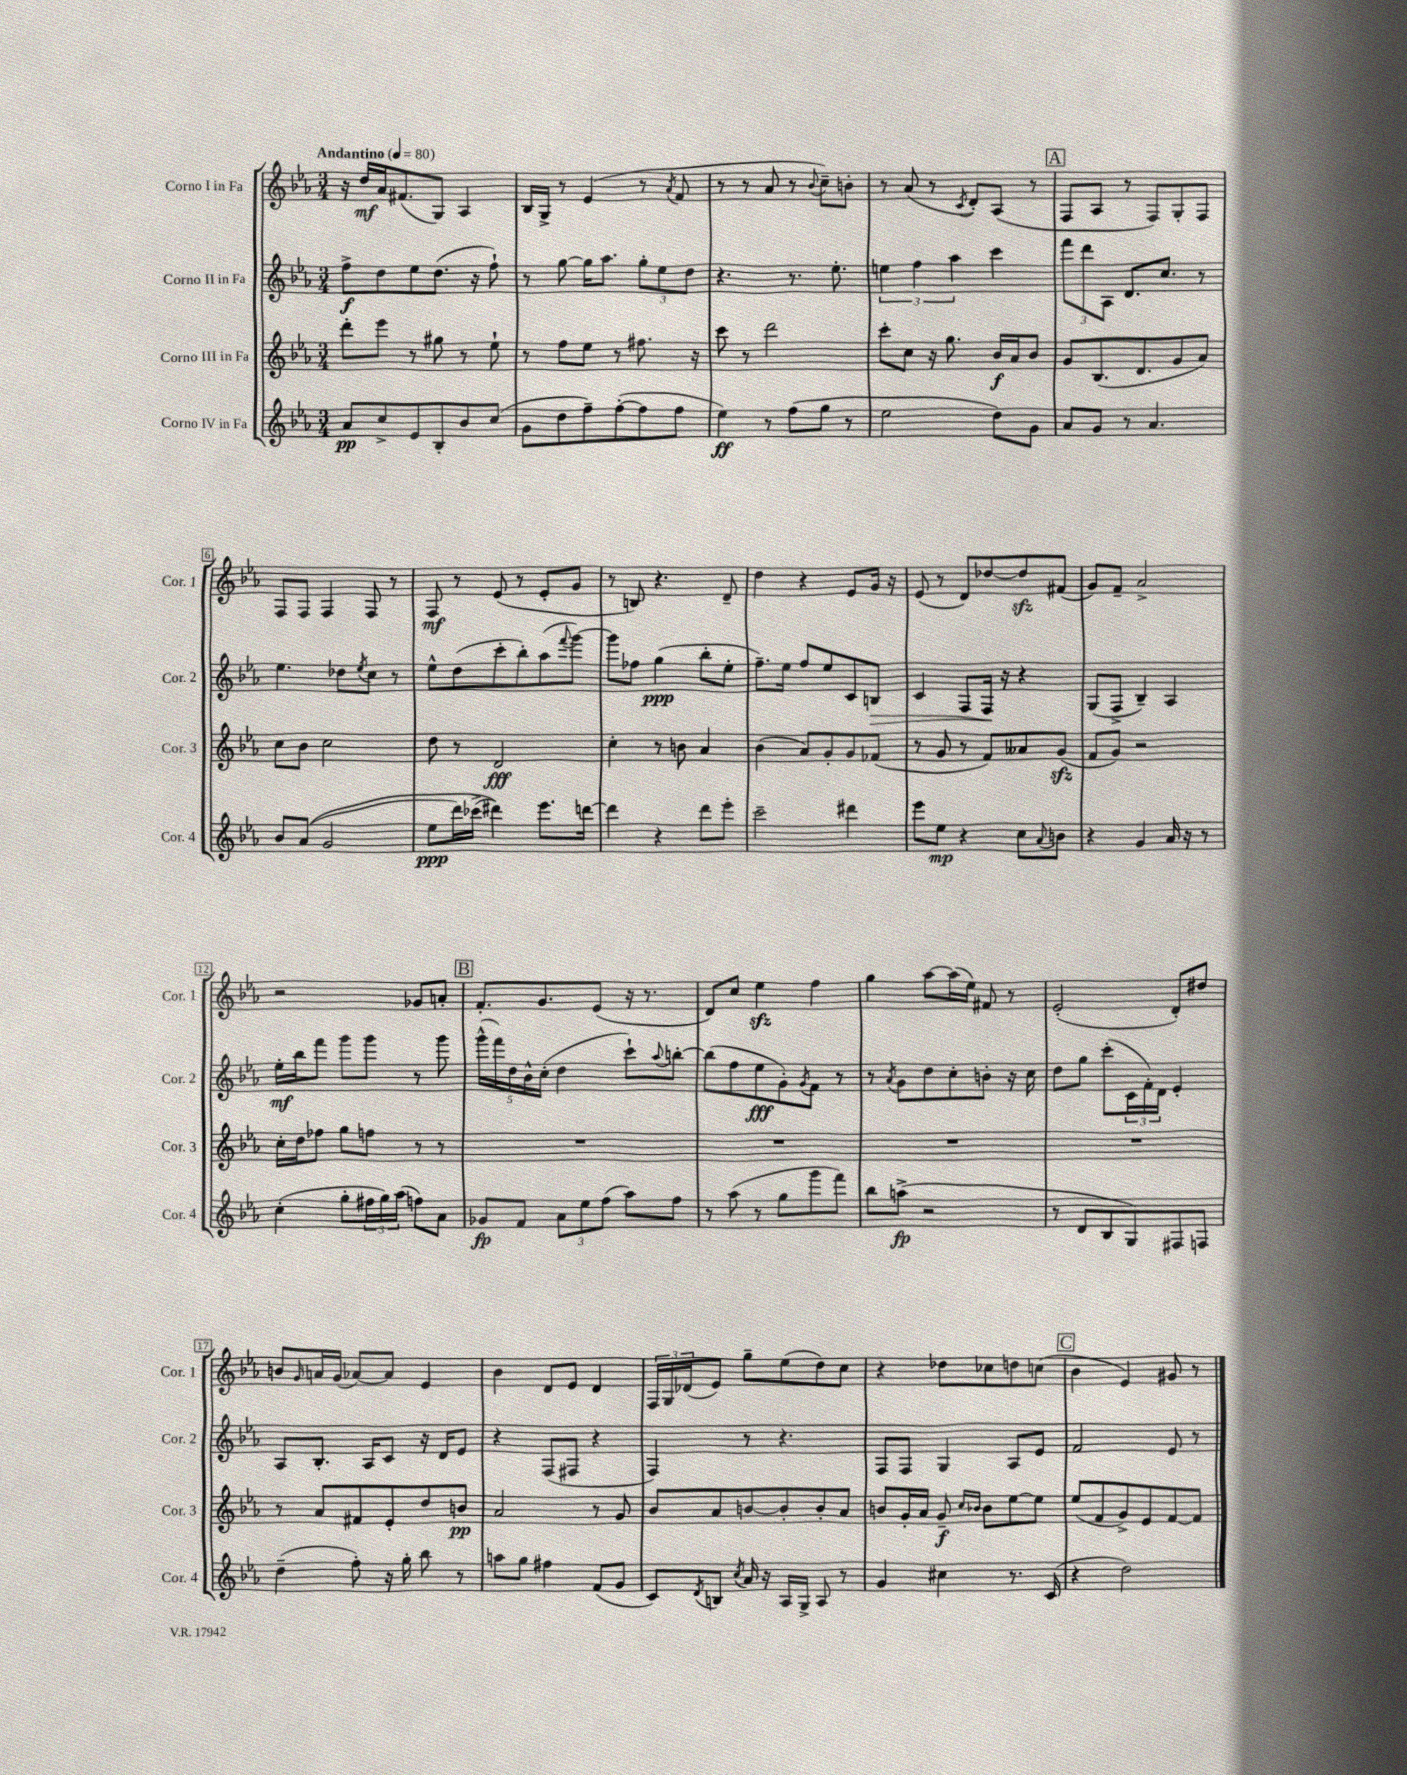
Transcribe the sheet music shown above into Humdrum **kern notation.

**kern	**kern	**kern	**kern
*staff4	*staff3	*staff2	*staff1
*clefG2	*clefG2	*clefG2	*clefG2
*k[b-e-a-]	*k[b-e-a-]	*k[b-e-a-]	*k[b-e-a-]
*M3/4	*M3/4	*M3/4	*M3/4
*MM80	*MM80	*MM80	*MM80
8a-	8ddd'	8ff^	16r
.	.	.	16dd
8cc^	8eee-	8dd	16a-
.	.	.	(8.f#
8e-	8r	8ee-	.
8B-'	8gg#	(8.dd	8G)
8b-	8r	.	4A-
.	.	16r	.
(8cc	8ee-`	8ff`)	.
=	=	=	=
8g	8r	8r	16B-
.	.	.	16G^
8dd	8ff	[8gg	8r
8ff~)	8ee-	16gg]	(4e-
.	.	8.aa-	.
([8ff'	8r	.	.
8ff]	8.ff#	12gg'	8r
.	.	12ee-	.
.	.	.	8qa-
8ff	.	.	8f
.	.	12dd	.
.	16r	.	.
=	=	=	=
4ee-)	8ccc	4.r	8r
.	8r	.	8r
8r	2ddd	.	8a-
(8ff	.	8.r	8r
.	.	.	8qqb-
8gg	.	.	8cc~)
.	.	8.ee-'	.
8r	.	.	8b'
=	=	=	=
2ee-	8ccc'	6ee	8r
.	8cc	.	(8a-
.	.	6ff	.
.	16r	.	8r
.	8.gg	.	.
.	.	6aa-	.
.	.	.	8qc
.	.	.	8d')
8dd)	16b-	4ccc	(8A-
.	16a-	.	.
8g	8b-	.	8r
=	=	=	=
8a-	8g	12fff	8F
.	.	12ddd	.
8g	(8.B-	.	8A-
.	.	12A-	.
8r	.	8.d	8r
.	8.d	.	.
4.a-	.	.	8F)
.	.	8.cc	.
.	8g	.	8G'
.	8a-)	8r	8F
=	=	=	=
8b-	8cc	4.ee-	8F
&((8a-	8b-	.	8F
2g	2cc	.	4F
.	.	8dd-	.
.	.	8qee-	.
.	.	8cc	8F
.	.	8r	8r
=	=	=	=
8ee-	8dd	8ee-^^	8F
16ddd)	8r	(8dd	8r
(16ccc-^	.	.	.
4ddd#)&)	2d	8ccc'	(8e-
.	.	8bb-')	8r
8.eee-	.	(8aa-	8e-'
.	.	8qqfff	.
.	.	[8ggg)	8g
[16ddd	.	.	.
=	=	=	=
4ddd]	4cc'	8ggg]	8r
.	.	8ff-	8B)
4r	8r	(4gg	4.r
.	8b	.	.
8ddd	4a-	8bb-'	.
8eee-'	.	8ee-'	8d~
=	=	=	=
2ccc~	(4b-	8.ff~)	4dd
.	.	16ee-	.
.	8a-)	8ff	4r
.	8g'	8ee-	.
4ddd#	8g	8c	8e-
.	(8f-	8B	16g
.	.	.	16r
=	=	=	=
8eee-	8r	4c	(8e-
8ee-	8g	.	8r
4r	8r	8F	8d)
.	8f)	16F	[8dd-
.	.	16r	.
8cc	8a--	4r	8dd-]
8qqa-	.	.	.
8b	(8g	.	(8f#
=	=	=	=
4r	8f	(8G	8g)
.	8g)	8F^	8f~
4g	2r	4B-~)	2a-^
16a-	.	4A-	.
16r	.	.	.
8r	.	.	.
=	=	=	=
(4cc'	16cc'	16ee-'	2r
.	16dd	16bb-	.
.	8ff-	8fff	.
8gg'	8gg	8ggg	.
24ff#	8ff	8ggg	.
24gg)	.	.	.
(24aa-	.	.	.
8ff)	8r	8r	8g-
8a-	8r	8ggg	8a'
=	=	=	=
8g-	2.r	(20ggg^^	8.f'
.	.	20fff)	.
.	.	20dd	.
8f	.	.	.
.	.	20b-^^	.
.	.	.	8.g
.	.	(20cc'	.
12a-	.	4dd	.
12ee-	.	.	.
.	.	.	(8e-
(12ff	.	.	.
8aa-)	.	8ccc`)	16r
.	.	.	8.r
.	.	8qqaa-	.
8ff	.	[8bb'	.
=	=	=	=
8r	2.r	(8bb]	8d)
(8aa-	.	8ff	8cc
8r	.	8ee-	4ee-
8gg	.	8g')	.
.	.	8qg	.
8ggg	.	8f	4ff
8fff)	.	8r	.
=	=	=	=
8bb-	2.r	8r	4gg
.	.	8qa-	.
(8aa^	.	8g	.
2r	.	8dd	[8aa-
.	.	8cc'	(16aa-]
.	.	.	16ee-)
.	.	8b'	8f#
.	.	16r	8r
.	.	16cc	.
=	=	=	=
8r	2.r	8dd	(2e-'
8d	.	8gg	.
8B-	.	(8ccc'	.
8G)	.	24c	.
.	.	24f')	.
.	.	24d	.
8F#	.	4e-'	8d')
8F	.	.	8dd#
=	=	=	=
(4dd~	8r	8A-	8b
.	.	.	16qqg
.	8a-	8.B-'	16a
.	.	.	(16g
8ff')	8f#	.	[8a-)
.	.	16A-	.
16r	8e-'	8c	8a-]
16gg'	.	.	.
8bb-	8dd	16r	4e-
.	.	16d	.
8r	8b	8e-	.
=	=	=	=
8aa	2a-	4r	4b-
8gg	.	.	.
4ff#	.	(8F	8d
.	.	8F#	8e-
(8f	8r	4r	4d
8g	8g	.	.
=	=	=	=
8c)	8b-	4F)	24F
.	.	.	24G
.	.	.	(24d-
8qd	.	.	.
8B	8a-	.	8e-)
8qcc	.	.	.
16a-	[8b	8r	8gg~
16r	.	.	.
16A-	8b']	4.r	(8ee-
16G^	.	.	.
8A-	8b'	.	8dd)
8r	8a-	.	8cc
=	=	=	=
4g	8b	8F	4r
.	16g'	8F	.
.	16a-	.	.
4cc#	8g~	4G	8dd-
.	16qqcc	.	.
.	16qqb-	.	.
.	8b-	.	8cc-
8.r	[8ee-	8A-	8dd
.	8ee-]	8e-	(8cc
(16c	.	.	.
=	=	=	=
4r	(8ee-	2f	4b-
.	8f	.	.
2dd)	8g^)	.	4e-)
.	8e-	.	.
.	[8f	8e-	8g#
.	8f]	8r	8r
==	==	==	==
*-	*-	*-	*-
